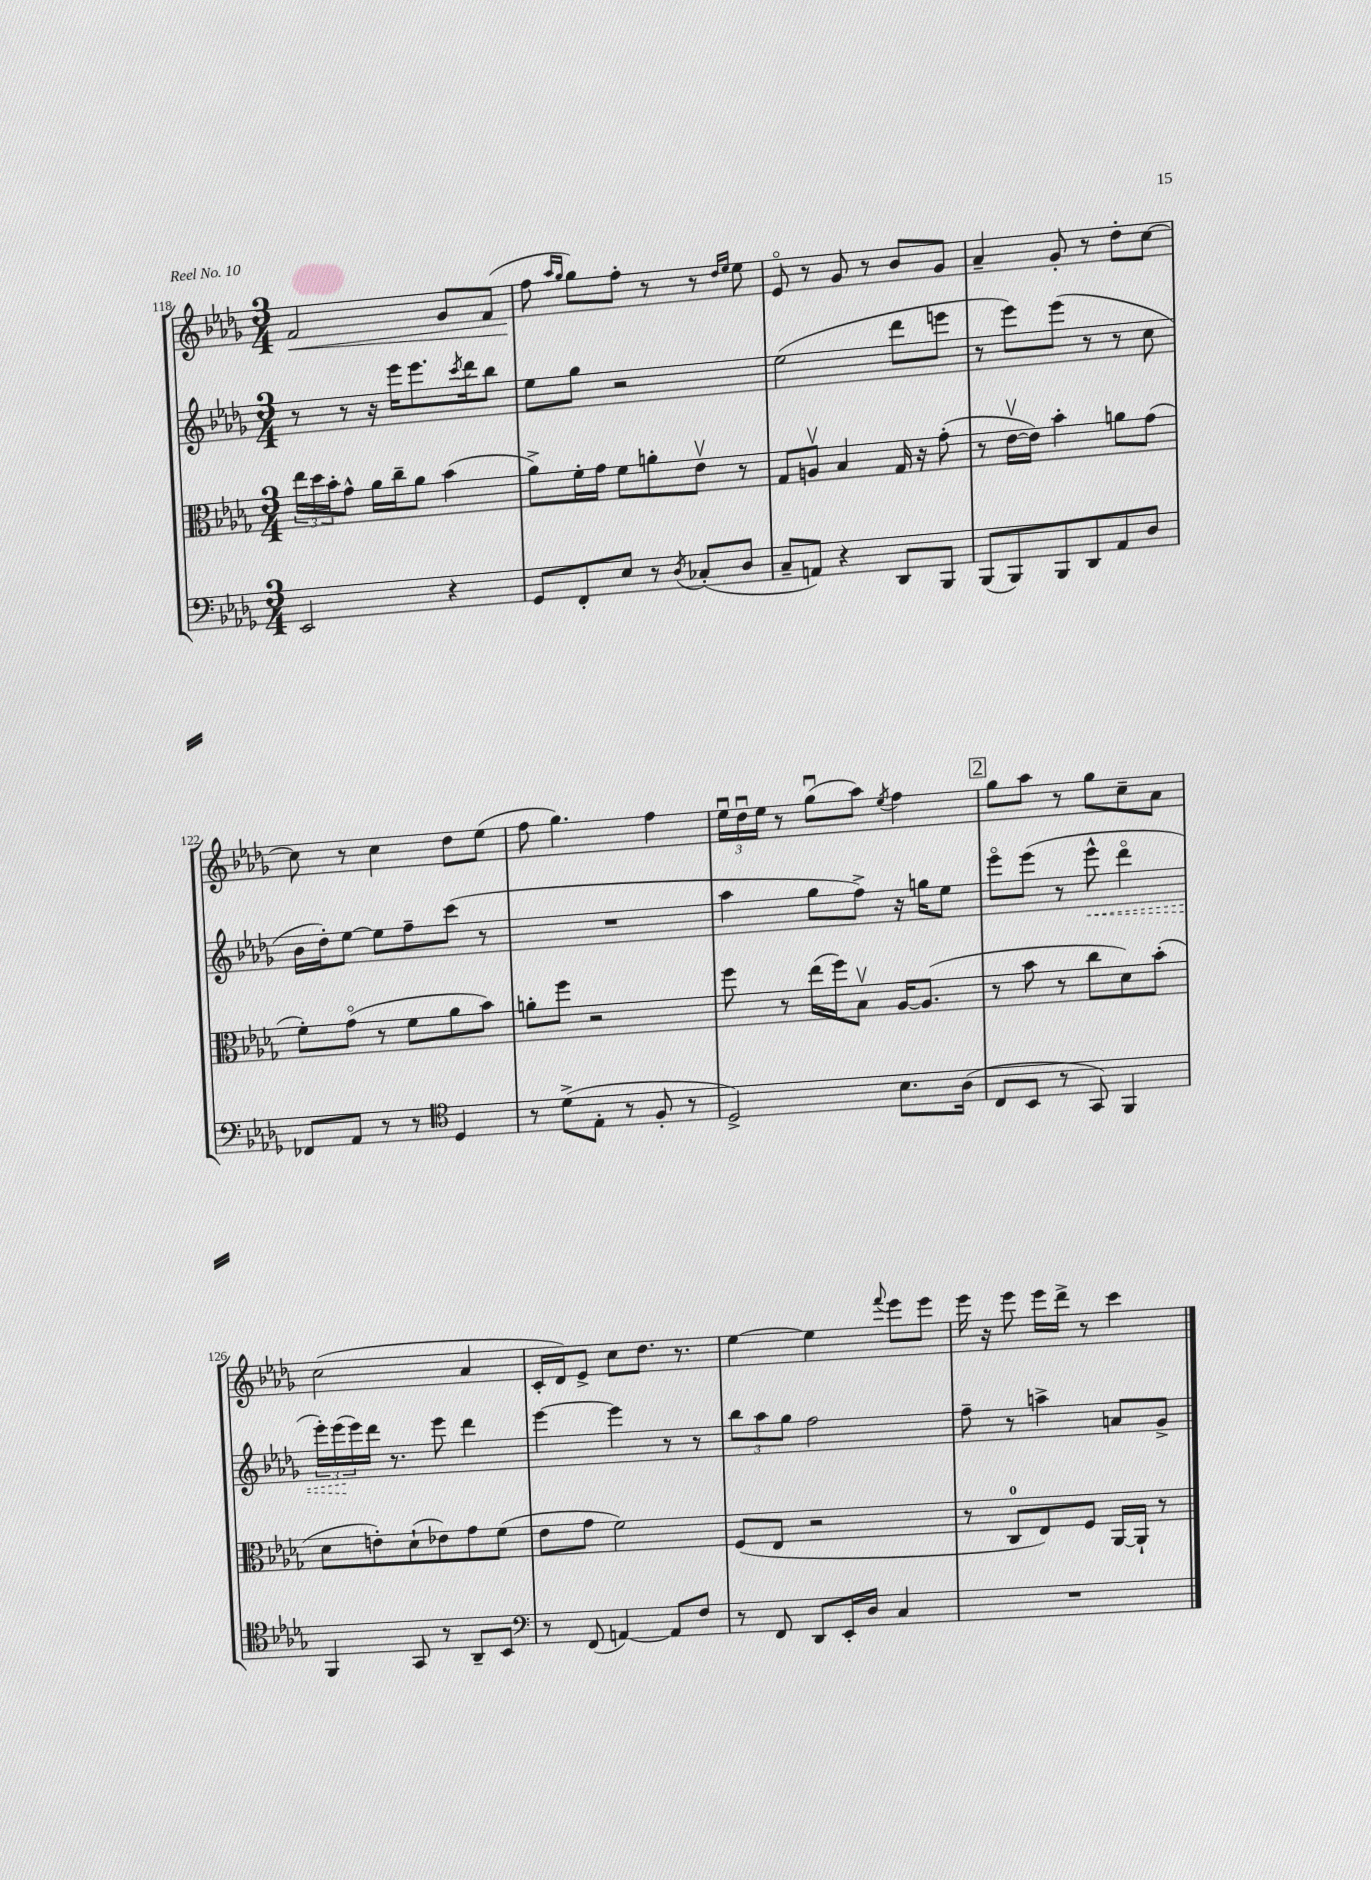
<<
\new StaffGroup <<
\new Staff = "s0" {
    \clef treble \key des \major \numericTimeSignature \time 3/4
    f'2\< ges'8 f'8( |
    f''8\! \grace { aes''16 ges''16 } ges''8) f''8-. r8 r8 \grace { des''16 ees''16 } ees''8 |
    ees'8\flageolet r8 ges'8 r8 bes'8 ges'8 |
    aes'4-- ges'8-. r8 des''8-. c''8~ |
    c''8 r8 c''4 des''8 ees''8( |
    f''8 ges''4.) f''4 |
    \tuplet 3/2 { ees''16\downbow des''16\downbow ees''16 } r8 ges''8\downbow( aes''8) \acciaccatura { ees''8 } f''4 |
    \mark \markup { \box "2" } ges''8 aes''8 r8 ges''8 c''8-- aes'8 |
    c''2( aes'4 |
    c'16-. des'16) ees'8-> c''8 des''8. r8. |
    ees''4~ ees''4 \appoggiatura { f'''8 } ees'''8 ees'''8 |
    ees'''16 r16 ees'''8 ees'''16 des'''16-> r8 c'''4 \bar "|." |
}
\new Staff = "s1" {
    \clef treble \key des \major \numericTimeSignature \time 3/4
    r8 r8 r16 ees'''16 ees'''8. \acciaccatura { c'''8 } des'''16 bes''8 |
    ees''8 ges''8 r2 |
    ees''2( des'''8 e'''8 |
    r8 ees'''8) ees'''8( r8 r8 c''8 |
    bes'16 des''16-.) ees''8~ ees''8 f''8-- c'''8( r8 |
    R2. |
    aes''4 ges''8 f''8->) r16 g''16 ees''8 |
    \mark \markup { \box "2" } ees'''8\flageolet ees'''8( r8 \once \override Hairpin.style = #'dashed-line ees'''8-^\< des'''4\flageolet |
    \tuplet 3/2 { ees'''16-.) ees'''16\!( ees'''16) } des'''16 r8. ees'''8 des'''4 |
    ees'''4~ ees'''4 r8 r8 |
    \tuplet 3/2 { bes''8 aes''8 ges''8 } f''2 |
    f''8-- r8 a''4-> a'8 ges'8-> \bar "|." |
}
\new Staff = "s2" {
    \clef alto \key des \major \numericTimeSignature \time 3/4
    \tuplet 3/2 { ees''16 des''16 bes'16-. } ges'8-^ aes'16 c''16-- aes'8 bes'4( |
    aes'8->) f'16-. ges'16 f'8 a'8-. ees'8\upbow r8 |
    ges8 a8\upbow bes4 ges16 r16 ges'8-.( |
    r8 ees'16~\upbow ees'16) bes'4-. a'8 ges'8( |
    f'8-.) ges'8\flageolet( r8 f'8 aes'8 bes'8) |
    a'8-. f''8 r2 |
    f''8 r8 ees''16( f''16) bes8\upbow aes16~ aes8.( |
    \mark \markup { \box "2" } r8 bes'8 r8 c''8 des'8) bes'8-.( |
    des'8 e'8-.) des'8-!( ees'8) ges'8 f'8( |
    ees'8 ges'8 f'2) |
    f8( ees8 r2 |
    r8 c8-0 ees8) f8 aes,16~ aes,16-! r8 \bar "|." |
}
\new Staff = "s3" {
    \clef bass \key des \major \numericTimeSignature \time 3/4
    ees,2 r4 |
    ges,8 f,8-. ees8 r8 \acciaccatura { des8 } ces8-.( des8 |
    c8-- a,8) r4 des,8 bes,,8 |
    bes,,8( bes,,8) bes,,8 des,8 aes,8 des8 |
    fes,8 aes,8 r8 r8 \clef tenor des4 |
    r8 des'8->( ees8-. r8 f8-. r8 |
    des2->) bes8. aes16( |
    \mark \markup { \box "2" } c8 bes,8 r8 ges,8) f,4 |
    f,4 ges,8 r8 aes,8-- bes,8 |
    \clef bass r8 f,8( a,4~) a,8 f8 |
    r8 f,8 des,8 ees,16-. des16 c4 |
    R2. \bar "|." |
}
>>
>>
\layout { \context { \Score currentBarNumber = #118 } }
